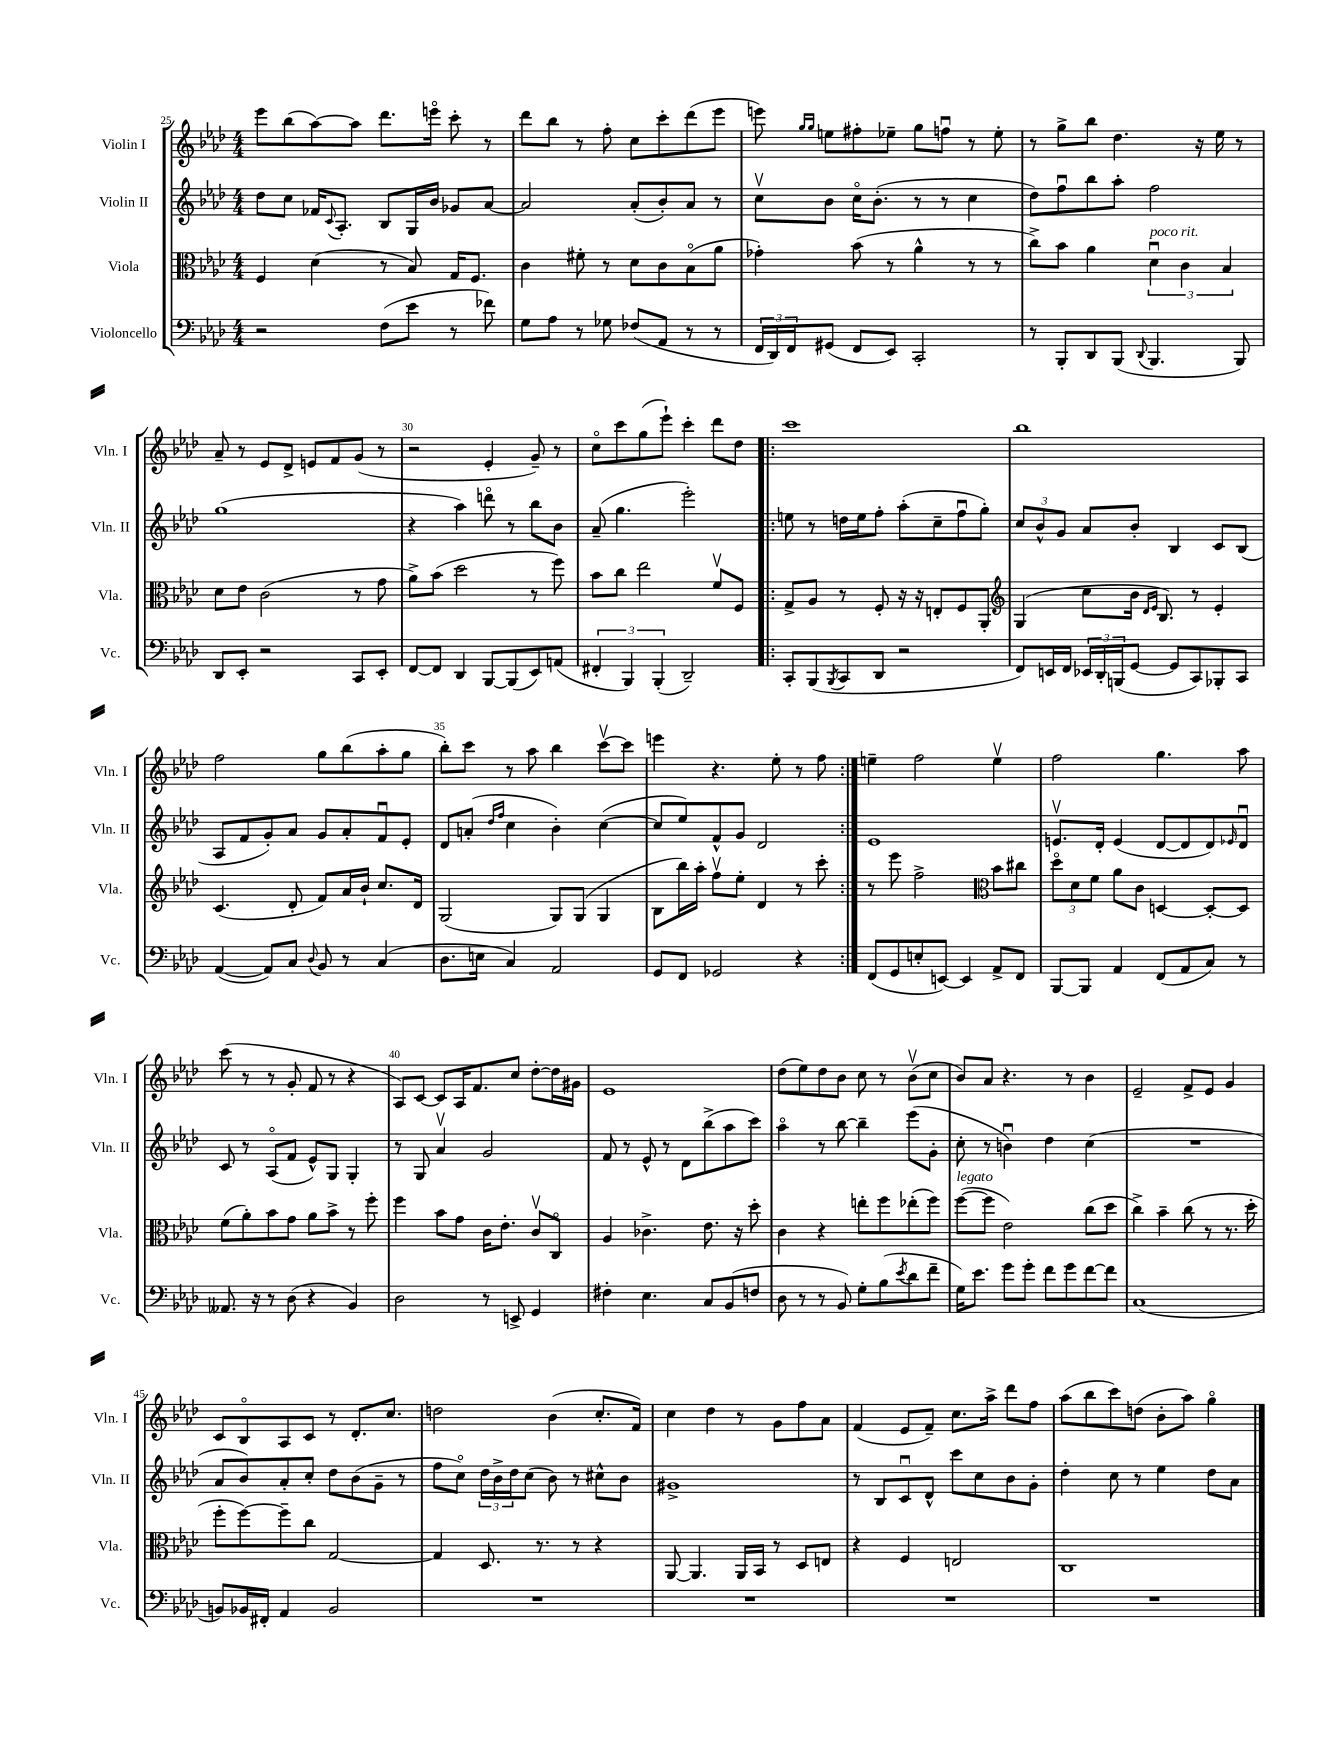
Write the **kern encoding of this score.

**kern	**kern	**kern	**kern
*staff4	*staff3	*staff2	*staff1
*clefF4	*clefC3	*clefG2	*clefG2
*k[b-e-a-d-]	*k[b-e-a-d-]	*k[b-e-a-d-]	*k[b-e-a-d-]
*M4/4	*M4/4	*M4/4	*M4/4
2r	4F/	8dd-\L	8eee-\L
.	.	8cc\J	(8bb-\
.	(4d-\	16f-/LK	[8aa-\)
.	.	8qqc/	.
.	.	8.A-'/J	.
.	.	.	8aa-\]J
(8F\L	8r	8B-/L	8.ddd-\L
8e-\J	8B-/)	16G/L	.
.	.	16b-/JJ	16eeeo\Jk
8r	16G/LK	8g-/L	8ccc'\
.	8.F/J	.	.
8f-\)	.	[8a-/J	8r
=	=	=	=
8G\L	4c\	2a-/]	8ddd-\L
8A-\J	.	.	8bb-\J
8r	8f#'\	.	8r
8G-\	8r	.	8ff'\
(8F-/L	8d-\L	(8a-'/L	8cc\L
8AA-/J	8c\	8b-'/)	8ccc'\
8r	(8B-o\	8a-/J	(8ddd-\
8r	8a-\J	8r	8eee-\J
=	=	=	=
24FF/LL	4g-'\)	8ccv\L	8eee\)
24DD-/)	.	.	.
24FF/J	.	.	.
.	.	.	16qqgg/LL
.	.	.	16qqgg/JJ
(8GG#/J	.	8b-\J	8ee\L
8FF/L	(8b-\	16cco\LK	8ff#'\
.	.	(8.b-'\J	.
8EE-/J)	8r	.	8ee-~\J
2CC'/	4a-^^\	8r	8gg\L
.	.	8r	8ffu\J
.	8r	4cc\	8r
.	8r	.	8ee-'\
=	=	=	=
8r	8cc^\L)	8dd-\L)	8r
8BBB-'/L	8b-\J	8ffu\	8gg^\L
8DD-/	4a-\	8bb-\	8bb-\J
(8BBB-/J	.	8aa-'\J	4.dd-\
8qqDD-/	.	.	.
4.BBB-/	6d-u\	2ff\	.
.	6c\	.	.
.	.	.	16r
.	.	.	16ee-\
.	6B-/	.	.
8BBB-/)	.	.	8r
=	=	=	=
8DD-/L	8d-\L	(1gg	8a-~/
8EE-'/J	8e-\J	.	8r
2r	(2c\	.	8e-/L
.	.	.	8d-^/J
.	.	.	8e/L
.	.	.	8f/
8CC/L	8r	.	(8g/J
8EE-'/J	8g\	.	8r
=	=	=	=
[8FF/L	8a-^\L)	4r	2r
8FF/]J	(8b-\J	.	.
4DD-/	2dd-\	4aa-\)	.
[8BBB-/L	.	8dddo\	4e-'/
(8BBB-/]	.	8r	.
8EE-/)	8r	8bb-\L	8g~/)
(8AA/J	8ff\)	8b-\J	8r
=	=	=	=
6FF#'/	8b-\L	(8a-~/	8cco\L
.	8cc\J	4.gg\	8ccc\
6BBB-/)	.	.	.
.	2ee-\	.	(8gg\
(6BBB-'/	.	.	.
.	.	.	8eee-`\J)
2DD-~/)	.	2eee-'\)	4ccc'\
.	8fv/L	.	8ddd-\L
.	8F/J	.	8dd-\J
=!|:	=!|:	=!|:	=!|:
8CC'/L	8G^/L	8ee\	1ccc
(8BBB-/	8A-/J	8r	.
8qBBB-/	.	.	.
8CC/	8r	16dd\LL	.
.	.	16ee\J	.
8DD-/J	8F'/	8ff'\J	.
2r	16r	(8aa-'\L	.
.	16r	.	.
.	8E'/L	8cc~\	.
.	8F/	8ffu\	.
.	8AA-'/J	8gg'\J)	.
=	=	=	=
*	*clefG2	*	*
8FF/L)	(4G/	12cc/L	1bb-
.	.	12b-^^/	.
16EE/L	.	.	.
.	.	12g/J	.
16FF/JJ	.	.	.
24EE-/LL	8cc\L	8a-/L	.
24DD-'/	.	.	.
(24BBB/J	.	.	.
[8GG/J	16b-\Jk	8b-'/J	.
.	16qqd-/LL	.	.
.	16qqe-/JJ	.	.
.	8.B-/)	.	.
8GG/]L	.	4B-/	.
8CC/)	8r	.	.
8BBB-'/	4e-'/	8c/L	.
8CC/J	.	(8B-/J	.
=	=	=	=
([4AA-/	(4.c/	8A-/L	2ff\
.	.	8f/	.
8AA-/]L)	.	8g'/)	.
8C/J	8d-'/	8a-/J	.
8qqD-/	.	.	.
8BB-/	8f/L)	8g/L	8gg\L
8r	16a-/L	8a-'/	(8bb-\
.	16b-`/JJ	.	.
(4C/	8.cc/L	8fu/	8aa-'\
.	.	8e-'/J	8gg\J
.	16d-/Jk	.	.
=	=	=	=
8.D-\L	(2G/	8d-/L	8bb-'\L)
.	.	(8a'/J	8ccc\J
16E\Jk	.	.	.
.	.	16qqdd-/LL	.
.	.	16qqff/JJ	.
4C/)	.	4cc\	8r
.	.	.	8aa-\
2AA-/	8G/L)	4b-'\)	4bb-\
.	(8G/J	.	.
.	4G/	([4cc\	[8cccv\L
.	.	.	8ccc\]J
=	=	=	=
8GG/L	8B-\L	8cc/]L	4eee\
8FF/J	16bb-\L)	8ee-/)	.
.	16aa-'\JJ	.	.
2GG-/	8ffv\L	8f^^/	4.r
.	8ee-'\J	8g/J	.
.	4d-/	2d-/	.
.	.	.	8ee-'\
4r	8r	.	8r
.	8ccc'\	.	8ff\
=:|!	=:|!	=:|!	=:|!
(8FF/L	8r	1e-	4ee~\
8GG/	8eee-\	.	.
8E'/	2ff^\	.	2ff\
[8EE/J)	.	.	.
4EE/]	.	.	.
*	*clefC3	*	*
8AA-^/L	8b-\L	.	4eev\
8FF/J	8cc#\J	.	.
=	=	=	=
[8BBB-/L	12dd-o\L	8.ev/L	2ff\
.	12d-\	.	.
8BBB-/]J	.	.	.
.	12f\J	.	.
.	.	16d-'/Jk	.
4AA-/	8a-\L	(4e/	.
.	8c\J	.	.
(8FF/L	[4D/	[8d-/L	4.gg\
8AA-/	.	8d-/]	.
8C/J)	8D'/_L	8d-/)	.
.	.	16qqe-/	.
8r	8D/]J	8d-u/J	8aa-\
=	=	=	=
8.AA--/	(8f\L	8c/	(8ccc\
.	8a-'\)	8r	8r
16r	.	.	.
8r	8b-\	(8A-o/L	8r
(8D-\	8g\J	8f/J	8g'/
4r	8a-\L	8e-^^/L)	8f/
.	8b-^\J	8G/J	8r
4BB-/)	8r	4G'/	4r
.	8ff'\	.	.
=	=	=	=
2D-\	4ff\	8r	8A-/L)
.	.	8G/	[8c/J
.	8b-\L	4a-v/	8c/]L
.	8g\J	.	16A-/K
.	.	.	8.f/
8r	16c\LK	2g/	.
.	8.e-'\J	.	.
8EE^/	.	.	8cc/J
4GG/	8cv/L	.	[8dd-'\L
.	8Co/J	.	16dd-\]L
.	.	.	16g#\JJ
=	=	=	=
4F#'\	4A-/	8f/	1e-
.	.	8r	.
4.E-\	4.c-^\	8e-^^/	.
.	.	8r	.
.	.	8d-\L	.
8C/L	8.e-\	(8bb-^\	.
(8BB-/	.	8aa-\	.
.	16r	.	.
8F/J	8dd-'\	8ccc\J)	.
=	=	=	=
8D-\	4c\	4aa-o\	(8dd-\L
8r	.	.	8ee-\)
8r	4r	8r	8dd-\
8BB-/)	.	[8bb-\	8b-\J
8G'\L	8ee'\L	4bb-~\]	8cc\
(8B-\	8ff\	.	8r
8qe-/	.	.	.
8d-\	(8ee-'\	(8eee-\L	(8b-v\L
8f~\J	8ff\J)	8g'\J	8cc\J
=	=	=	=
16G\LK)	([8ff\L	8cc'\	8b-/L)
8.e-\J	.	.	.
.	8ff\]J	8r	8a-/J
8g\L	2e-\)	4bu\)	4.r
8g'\J	.	.	.
8f\L	.	4dd-\	.
8g\	.	.	8r
[8f\	(8cc\L	(4cc\	4b-\
8f\]J	8dd-\J	.	.
=	=	=	=
(1C	4cc^\)	1r	2e-~/
.	4b-~\	.	.
.	(8cc\	.	8f^/L
.	8r	.	8e-/J
.	8.r	.	4g/
.	16dd-'\	.	.
=	=	=	=
8BB/L)	8ff'\L	8a-/L	8c/L
16BB-/L	[8ff\)	8b-/)	8B-o/
16FF#'/JJ	.	.	.
4AA-/	8ff~\]	8a-'/	8A-/
.	8cc\J	8cc'/J	8c/J
2BB-/	[2G/	8dd-\L	8r
.	.	(8b-\	8.d-'/L
.	.	8g~\J	.
.	.	.	8.cc/J
.	.	8r	.
=	=	=	=
1r	4G/]	8ff\L	2dd\
.	.	8cco\J)	.
.	8.D-/	24dd-\LL	.
.	.	24b-^\	.
.	.	24dd-\J	.
.	.	(8cc\J	.
.	8.r	.	.
.	.	8b-\)	(4b-\
.	8r	8r	.
.	4r	8cc#^^\L	8.cc'/L
.	.	8b-\J	.
.	.	.	16f/Jk)
=	=	=	=
1r	[8AA-/	1g#^	4cc\
.	4.AA-/]	.	.
.	.	.	4dd-\
.	16AA-/LL	.	8r
.	16BB-/JJ	.	.
.	8r	.	8g\L
.	8D-/L	.	8ff\
.	8E/J	.	8a-\J
=	=	=	=
1r	4r	8r	(4f/
.	.	8B-/L	.
.	4F/	8cu/	8e-/L
.	.	8d-^^/J	8f~/J)
.	2E/	8ccc\L	8.cc\L
.	.	8cc\	.
.	.	.	16aa-^\Jk
.	.	8b-\	8ddd-\L
.	.	8g'\J	8ff\J
=	=	=	=
1r	1C	4dd-'\	(8aa-\L
.	.	.	8bb-\
.	.	8cc\	8ccc\)
.	.	8r	(8dd\J
.	.	4ee-\	8b-'\L
.	.	.	8aa-\J)
.	.	8dd-\L	4ggo\
.	.	8a-\J	.
==	==	==	==
*-	*-	*-	*-
